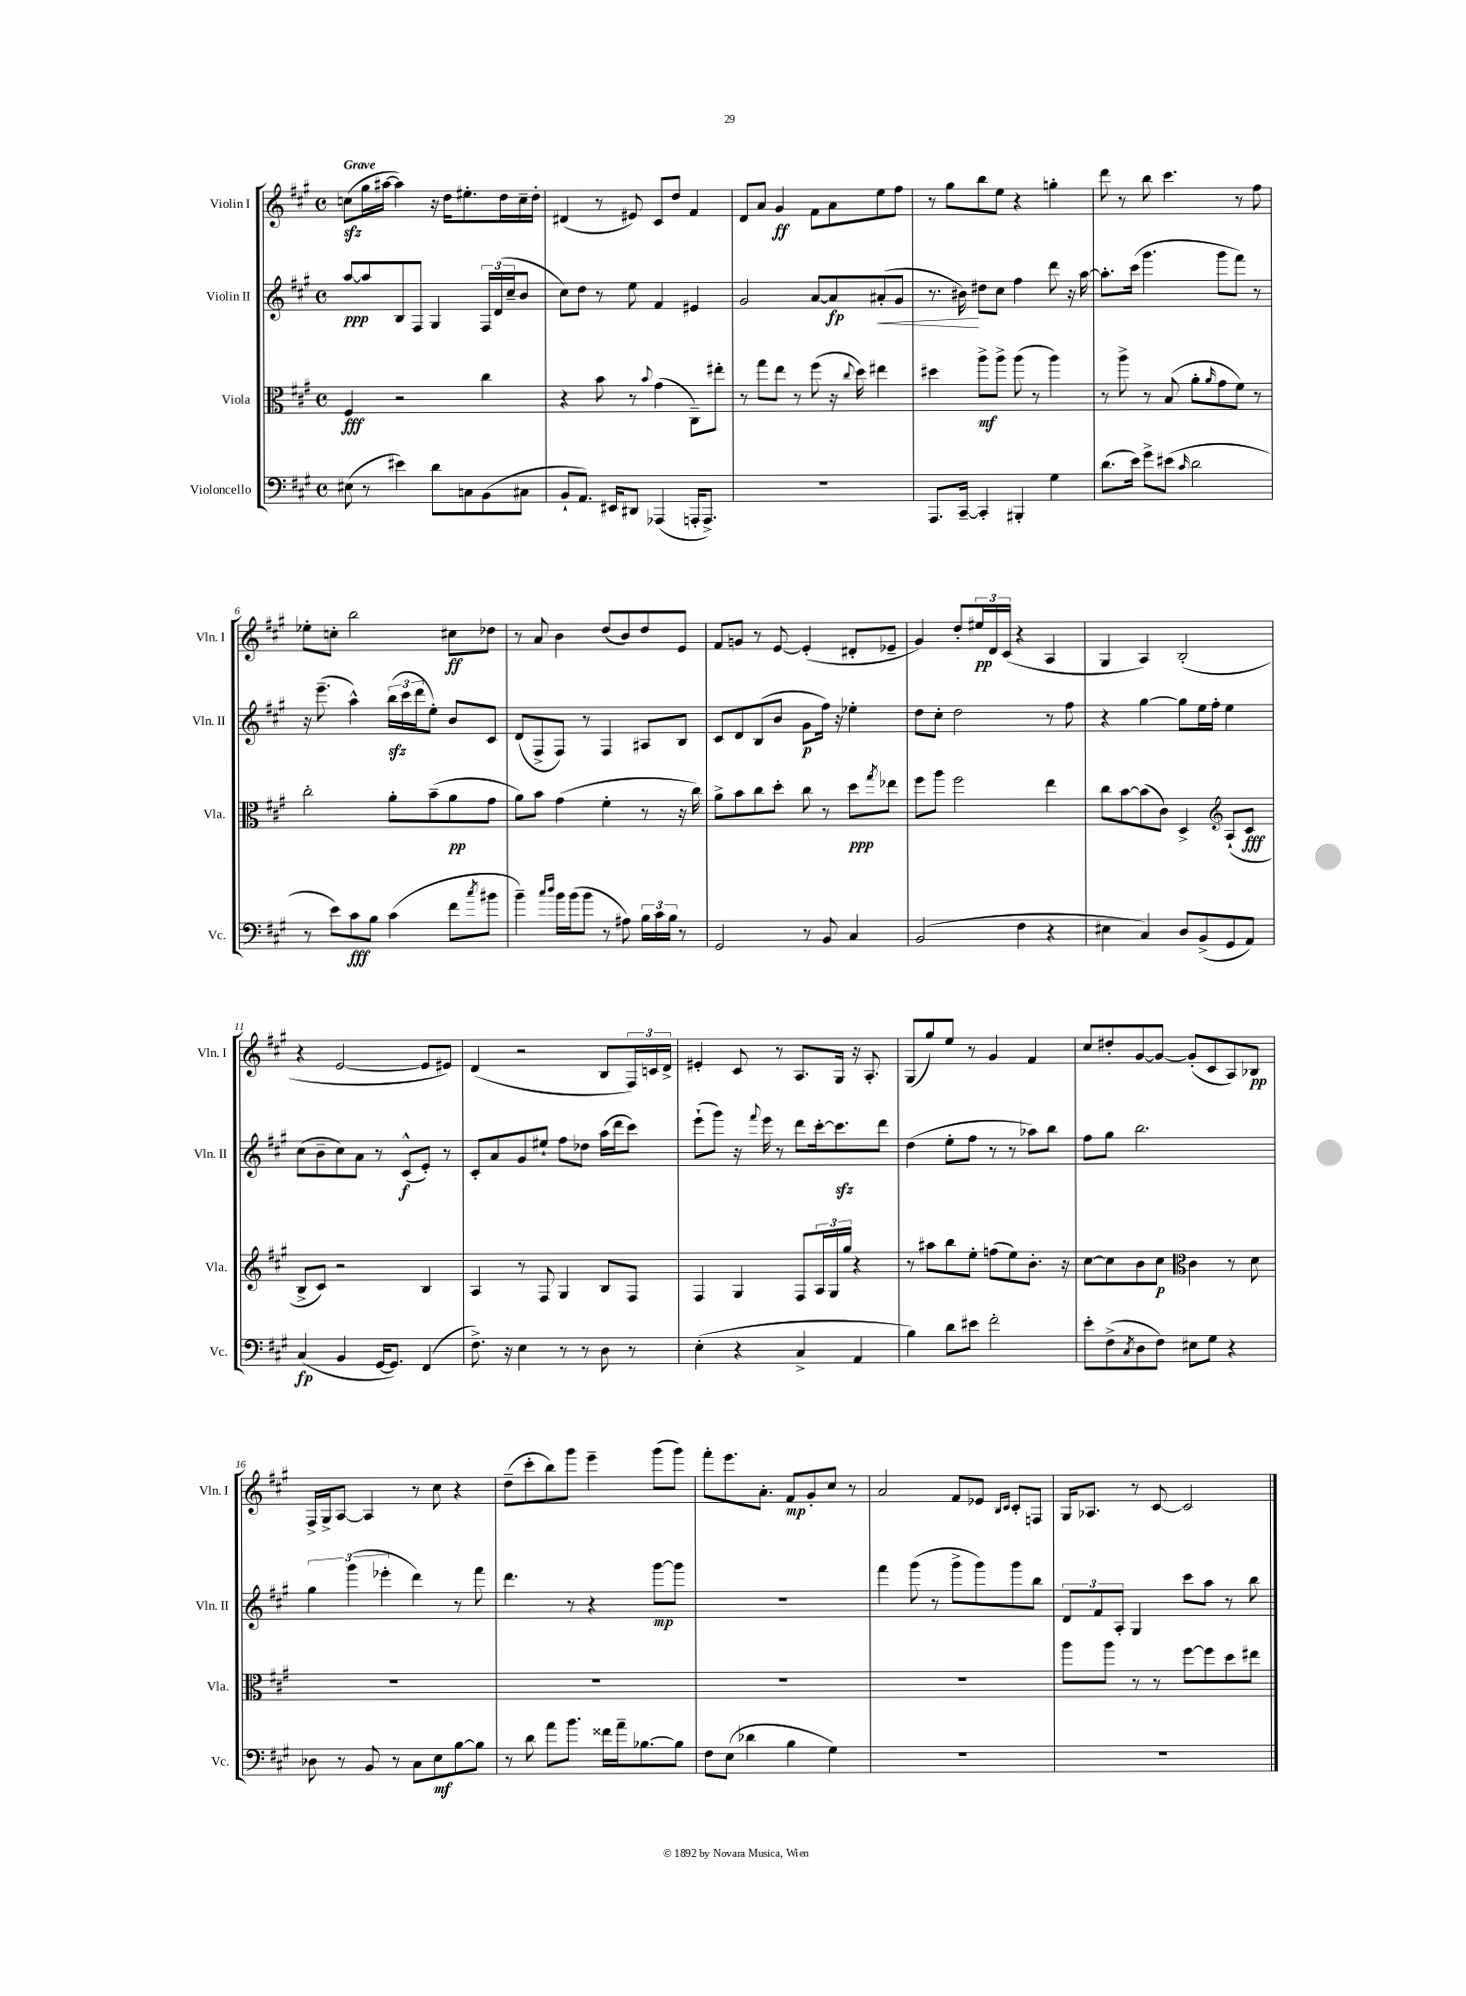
<<
\new StaffGroup <<
\new Staff = "s0" \with { instrumentName = "Violin I" shortInstrumentName = "Vln. I" } {
    \clef treble \key a \major \defaultTimeSignature \time 4/4 \tempo "Grave"
    c''8\sfz( gis''16 ais''16~ ais''4) r16 d''16 eis''8.-. d''16 c''16-- d''16-. |
    dis'4( r8 eis'8) cis'8 d''8 fis'4 |
    d'8 a'8 gis'4\ff fis'8 a'8 e''8 fis''8 |
    r8 gis''8 b''8 e''8 r4 g''4-. |
    d'''8 r8 b''8 cis'''4. r8 fis''8 |
    ees''8-. c''8-. b''2 cis''8\ff des''8 |
    r8 a'8 b'4 d''8( b'8) d''8 e'8 |
    fis'8 g'8 r8 e'8~ e'4-.( dis'8-. ees'8-- |
    gis'4) d''8-. \tuplet 3/2 { eis''16\pp d'16 cis'16( } r4 a4 |
    gis4 a4) b2-.( |
    r4 e'2~ e'8 eis'8) |
    d'4( r2 b8 \tuplet 3/2 { fis16) c'16 d'16-> } |
    eis'4-. cis'8 r8 a8. gis16 r16 a8.-. |
    gis8( gis''8) e''8 r8 gis'4 fis'4 |
    cis''8 dis''8-. gis'8~ gis'8~ gis'8-.( cis'8 a8) bes8\pp |
    fis16-> gis16-> a8~ a4 r8 cis''8 r4 |
    d''8--( cis'''8-. b''8) gis'''8 e'''4-- gis'''8( gis'''8) |
    fis'''8-. e'''8. a'8.-. fis'8\mp gis'8-. cis''8 r8 |
    a'2 fis'8 ees'8 \grace { b16 cis'16 } cis'8-. f8 |
    gis16 aes8. r8 cis'8~ cis'2 \bar "|." |
}
\new Staff = "s1" \with { instrumentName = "Violin II" shortInstrumentName = "Vln. II" } {
    \clef treble \key a \major \defaultTimeSignature \time 4/4
    a''8~\ppp a''8 b8 fis8 gis4 \tuplet 3/2 { fis16 d'16( cis''16-- } b'8 |
    cis''8) d''8 r8 e''8 fis'4 eis'4 |
    gis'2 a'8~ a'8\fp ais'8-.\<( gis'8 |
    r8. bis'16\!) dis''8 cis''8 fis''4 d'''8 r16 a''16~ |
    a''8.-. cis'''16( gis'''4. gis'''8 fis'''8) r8 |
    r16 e'''8.--( a''4-^) \tuplet 3/2 { b''16\sfz( cis'''16 d'''16 } e''8-.) b'8 cis'8 |
    d'8( fis8-> fis8) r8 fis4 ais8 b8 |
    cis'8 d'8 b8( b'8 gis'8\p fis''16) r16 ees''4-. |
    d''8 cis''8-. d''2 r8 fis''8 |
    r4 gis''4~ gis''8 e''16 fis''16-. e''4 |
    cis''8( b'8-- cis''8) a'8 r8 cis'8-^\f( e'8-.) r8 |
    cis'8-. a'8 gis'8 eis''8-! fis''8 des''8 a''16( d'''16 cis'''8) |
    e'''8-!( gis'''8) r16 \appoggiatura { fis'''8 } e'''16 r8 d'''8 cis'''16~-. cis'''8.\sfz d'''8 |
    d''4( e''8-. fis''8 r8 r8 aes''8) b''8 |
    fis''8 gis''8 b''2. |
    \tuplet 3/2 { gis''4 gis'''4( ees'''4-. } d'''4) r8 fis'''8 |
    d'''4. r8 r4 gis'''8~\mp gis'''8 |
    R1 |
    fis'''4 gis'''8( r8 gis'''8-> gis'''8) gis'''8 b''8 |
    \tuplet 3/2 { d'8 fis'8 a8-. } gis4 cis'''8 a''8 r8 b''8 \bar "|." |
}
\new Staff = "s2" \with { instrumentName = "Viola" shortInstrumentName = "Vla." } {
    \clef alto \key a \major \defaultTimeSignature \time 4/4
    fis4\fff r2 cis''4 |
    r4 b'8 r8 \appoggiatura { b'8 } gis'4( cis8--) eis''8-. |
    r8 gis''8 e''8 r8 fis''8( r16 \appoggiatura { cis''8 } d''16) eis''4 |
    dis''4 a''8->\mf a''8-> a''8( r8 a''4) |
    r8 a''8-> r8 b8( a'8-. \grace { a'16 } gis'8 fis'8) r8 |
    cis''2-. a'8-. b'8--( a'8\pp gis'8 |
    a'8) b'8 gis'4( fis'4-. r8 r16 cis''16) |
    a'8-> b'8 cis''8 d''8-. cis''8 r8 d''8\ppp \acciaccatura { gis''8 } ees''8 |
    fis''8 a''8 fis''2 e''4 |
    cis''8 b'8~ b'8( cis'8) d4-> \clef treble a8-!( cis'8\fff |
    b8-> cis'8) r2 b4 |
    a4 r8 fis8 gis4 b8 fis8 |
    fis4 gis4 fis8 \tuplet 3/2 { a16 gis16 gis''16 } r4 |
    r8 ais''8 b''8 e''8-. f''8( e''8) b'8.-. r16 |
    cis''8~ cis''8 b'8 cis''8\p \clef alto cis'4 r8 d'8 |
    R1 |
    R1 |
    R1 |
    R1 |
    a''8 a''8 r8 r8 fis''8~ fis''8 d''8 eis''8 \bar "|." |
}
\new Staff = "s3" \with { instrumentName = "Violoncello" shortInstrumentName = "Vc." } {
    \clef bass \key a \major \defaultTimeSignature \time 4/4
    eis8( r8 eis'4) d'8 c8 b,8( cis8 |
    b,8-! a,8.) eis,16 dis,8 aes,,4( a,,16-. a,,8.->) |
    R1 |
    a,,8. cis,16~-- cis,4-. bis,,4-. gis4 |
    d'8.( e'16) gis'8-> eis'8( \grace { cis'16 } d'2 |
    r8 e'8) cis'8\fff b8 cis'4( fis'8 \acciaccatura { cis''8 } bis'8 |
    b'4--) \grace { cis''16 d''16 } b'16 b'16( b'8 r8 ais8) \tuplet 3/2 { b16 cis'16 b16 } r8 |
    gis,2 r8 b,8 cis4 |
    b,2( fis4 r4 |
    eis4 cis4) d8 b,8->( gis,8 a,8) |
    cis4\fp( b,4 gis,16~ gis,8.) fis,4( |
    fis8.->) r16 e4 r8 r8 d8 r8 |
    e4-.( r4 cis4-> a,4 |
    b4) d'8 eis'8 fis'2-. |
    e'8-. fis8->( \acciaccatura { cis8 } d8 fis8) eis8 gis8 r4 |
    des8 r8 b,8 r8 cis8 e8\mf b8~ b8 |
    r8 d'8 a'8 b'8. fisis'16 a'16-- bes8.~ bes8 |
    fis8 e8( des'4 b4 gis4) |
    R1 |
    R1 \bar "|." |
}
>>
>>
